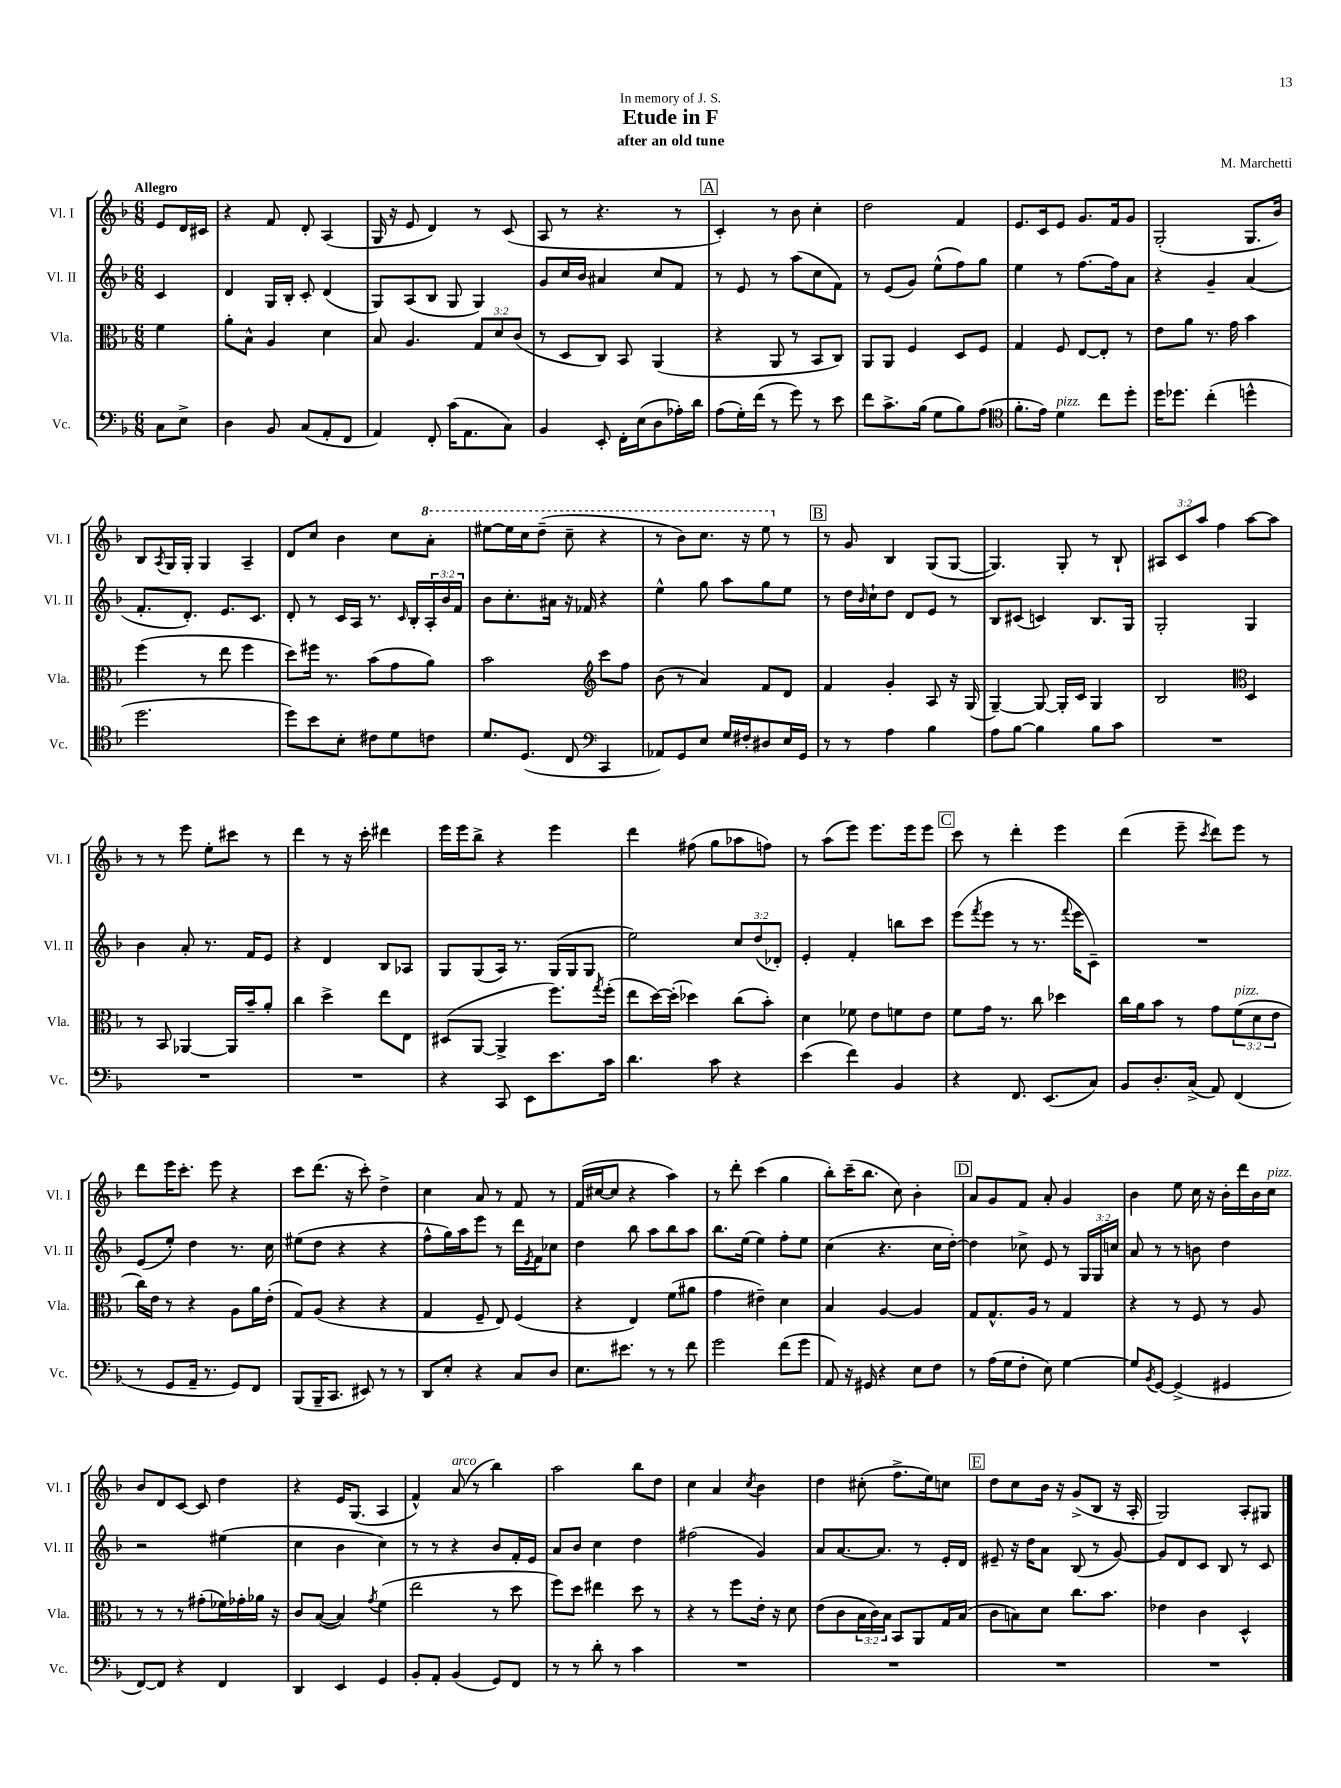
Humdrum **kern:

**kern	**kern	**kern	**kern
*part4	*part3	*part2	*part1
*staff4	*staff3	*staff2	*staff1
*I"Vc.	*I"Vla.	*I"Vl. II	*I"Vl. I
*I'Vc.	*I'Vla.	*I'Vl. II	*I'Vl. I
*clefF4	*clefC3	*clefG2	*clefG2
*k[b-]	*k[b-]	*k[b-]	*k[b-]
*M6/8	*M6/8	*M6/8	*M6/8
=	=	=	=
!	!	!	!LO:TX:a:B:t=Allegro
8C\L	4f\	4c/	8e/L
8E^\J	.	.	16d/L
.	.	.	16c#X/JJ
=1	=1	=1	=1
4D\	8a'\L	4d/	4r
.	8B-^^\J	.	.
8BB-/	4A/	16G/LL	8f/
.	.	16B-'/JJ	.
(8C/L	.	8c'/	8d'/
8AA'/	4d\	(4d/	(4A/
8FF/J	.	.	.
=2	=2	=2	=2
4AA/)	8B-/	8G/L)	16G/
.	.	.	16r
.	4.A/	(8A/	8e/
8FF'/	.	8B-/J	4d/)
(16c\KL	.	8G/	.
8.AA\	.	.	.
.	12G/L	4G/)	8r
.	12d/	.	.
8C\J)	.	.	(8c/
.	(12c/J	.	.
=3	=3	=3	=3
4BB-/	8r	8g/L	8A/
.	8D/L	16cc/L	8r
.	.	16b-/JJ	.
8EE'/	8C/J)	4a#X/	4.r
16FF'\LL	8BB-/	.	.
(16E\J	.	.	.
8D\	(4AA/	8cc/L	.
16A-X'\L)	.	8f/J	8r
16d\JJ	.	.	.
!!LO:REH:place=s1:t=A
=4	=4	=4	=4
(8A\L	4r	8r	4c'/)
16G'\L)	.	8e/	.
(16f\JJ	.	.	.
8r	8AA/	8r	8r
8g\)	8r	(8aa\L	8b-\
8r	8BB-/L	8cc\	4cc'\
8e\	8C/J)	8f\J)	.
=5	=5	=5	=5
8f\L	8AA/L	8r	2dd\
8.c^\	8AA/J	(8e/L	.
.	4F/	8g/J)	.
(16B-\Jk	.	.	.
8G\L	.	(8ee^^\L	.
8B-\)	8D/L	8ff\)	4f/
(8A\J	8F/J	8gg\J	.
=6	=6	=6	=6
*clefC4	*	*	*
8.f'\L	4G/	4ee\	8.e/L
16e\Jk)	.	.	16c/k
!LO:TX:a:i:t=pizz.	!	!	!
4d\	8F/	8r	8e/J
.	[8E/L	[8.ff\L	8.g/L
8cc\L	8E'/J]	.	.
.	.	16ff\k]	16f/k
8dd'\J	8r	8a\J	8g/J
=7	=7	=7	=7
16dd\KL	8e\L	4r	(2G'/
8.dd-X\J	.	.	.
.	8a\J	.	.
(4cc'\	8.r	4g~/	.
.	16g\	.	.
4ddn^^\	4b-\	(4a/	8.G/L
.	.	.	16b-/Jk)
!!LO:LB:g=z
=8	=8	=8	=8
2.dd\	(4ff\	8.f'/L	8B-/L
.	.	.	8qA/
.	.	.	16G/L
.	.	8.d'/J)	16G'/JJ
.	8r	.	4G/
.	8ee\	8.e/L	.
.	4ff\	.	4A~/
.	.	8.c/J	.
=9	=9	=9	=9
8dd\L)	8dd\L)	8d'/	8d/L
8b-\	16ff#X\Jk	8r	8cc/J
.	8.r	.	.
8B-'\J	.	16c/LL	4b-\
.	.	16A/JJ	.
8c#X\L	(8b-\L	8.r	.
8d\	8g\	.	8cc\L
.	.	16qqc/	.
.	.	16B-'/LL	.
*	*	*	*8va
8cn\J	8a\J)	24A'/	8aa'\J
.	.	24b-/	.
.	.	24f/JJ	.
=10	=10	=10	=10
8.d/L	2b-\	8b-\L	[8eee#X\L
.	.	8.cc'\	16eee#\L]
(8.D/J	.	.	16ccc\J
.	.	.	(8ddd~\J
.	.	16a#X\Jk	.
8C/	.	16r	8ccc~\
.	.	16f-X/	.
*clefF4	*clefG2	*	*
4CC/	8ccc\L	4r	4r
.	8ff\J	.	.
=11	=11	=11	=11
8AA-X/L)	(8b-\	4ee^^\	8r
8GG/	8r	.	8bb-\L)
8E/J	4a/)	8gg\	8.ccc\J
16G/LL	.	8aa\L	.
16F#X'/J	.	.	16r
8D#X/	8f/L	8gg\	8eee\
*	*	*	*X8va
16E/L	8d/J	8ee\J	8r
16GG/JJ	.	.	.
!!LO:REH:place=s1:t=B
=12	=12	=12	=12
8r	4f/	8r	8r
8r	.	16dd\LL	8g/
.	.	16qqb-/	.
.	.	16cc`\J	.
4A\	4g'/	8dd\J	4B-/
.	.	8d/L	.
4B-\	8A/	8e/J	(8G/L
.	16r	8r	[8G/J
.	(16G/	.	.
=13	=13	=13	=13
8A\L	[4G~/)	8B-/L	4.G/])
[8B-\J	.	(8c#X/J	.
4B-\]	8G/_	4cn/)	.
.	16G'/LL]	.	8G'/
.	16c/JJ	.	.
8B-\L	4G/	8.B-/L	8r
8c\J	.	.	8B-`/
.	.	16G/Jk	.
=14	=14	=14	=14
2.r	2B-/	2G'/	12A#X/L
.	.	.	12c/
.	.	.	12aa/J
.	.	.	4ff\
*	*clefC3	*	*
.	4D/	4G/	[8aa\L
.	.	.	8aa\J]
!!LO:LB:g=z
=15	=15	=15	=15
2.r	8r	4b-\	8r
.	8BB-/	.	8r
.	[4AA-X/	8a'/	8eee\
.	.	8.r	8ee'\L
.	16AA-/LL]	.	8ccc#X\J
.	16b-~/J	16f/KL	.
.	8a'/J	8e/J	8r
=16	=16	=16	=16
2.r	4cc\	4r	4ddd\
.	4dd^\	4d/	8r
.	.	.	16r
.	.	.	16ccc'\
.	8ee\L	8B-/L	4ddd#X\
.	8E\J	8A-X/J	.
=17	=17	=17	=17
4r	(8D#X/L	8G/L	16eee\LL
.	.	.	16eee\J
.	[8AA/J	(8G/	8bb-^\J
8CC/	4AA^/]	16A/Jk)	4r
.	.	8.r	.
8EE\L	.	.	.
8.e\	8.ff\L)	(16G/LL	4eee\
.	.	16G/J	.
.	.	8G/J	.
.	8qgg/	.	.
16c\Jk	(16ff'\Jk	.	.
=18	=18	=18	=18
4.d\	8ee\L	2ee\)	4ddd\
.	[16dd\L)	.	.
.	(16dd'\JJ]	.	.
.	4dd-X\)	.	(8ff#X\
8c\	.	.	8gg\L
4r	(8cc\L	12cc/L	8aa-X\
.	.	(12dd/	.
.	8b-'\J)	.	8ffn\J)
.	.	12d-X'/J)	.
=19	=19	=19	=19
(4e\	4d\	4e'/	8r
.	.	.	(8aa\L
4f\)	8f-X\	4f'/	8eee\J)
.	8e\L	.	8.eee\L
4BB-/	8fn\	8bbn\L	.
.	.	.	16eee\k
.	8e\J	8ccc\J	8eee\J
!!LO:REH:place=s1:t=C
=20	=20	=20	=20
4r	8f\L	(8eee\L	8ccc\
.	.	8qfff/	.
.	16g\Jk	8eee\J	8r
.	8.r	.	.
8.FF/	.	8r	4ddd'\
.	8cc\	8.r	.
(8.EE/L	.	.	.
.	4dd-X\	.	4eee\
.	.	8qqfff/	.
.	.	16eee\KL	.
8C/J)	.	8c~\J)	.
=21	=21	=21	=21
8BB-/L	16cc\LL	2.r	(4ddd\
.	16a\J	.	.
8.D'/	8b-\J	.	.
.	8r	.	8eee~\
(16C^/Jk	.	.	.
.	.	.	8qccc/
8AA/)	8g\L	.	8ddd\L)
!	!LO:TX:a:i:t=pizz.	!	!
(4FF/	(12f\	.	8eee\J
.	12d\	.	.
.	.	.	8r
.	12e\J	.	.
!!LO:LB:g=z
=22	=22	=22	=22
8r	16cc\LL)	(8e/L	8ddd\L
.	16e\JJ	.	.
8GG/L	8r	8ee'/J)	16eee\K
.	.	.	8.ccc'\J
16AA~/Jk	4r	4dd\	.
8.r	.	.	.
.	.	.	8eee\
8GG/L)	8A\L	8.r	4r
8FF/J	16a\L	.	.
.	(16e'\JJ	16cc\	.
=23	=23	=23	=23
(8BBB-/L	8G/L)	(8ee#X\L	8ccc\L
16BBB-~/K	(8A/J	8dd\J	(8.ddd\J
8.CC/J	.	.	.
.	4r	4r	.
.	.	.	16r
8EE#X/)	.	.	8ccc'\)
8r	4r	4r	4dd^\
8r	.	.	.
=24	=24	=24	=24
8DD/L	4G/	8ff^^\L	4cc\
8E'/J	.	16gg\L)	.
.	.	16aa\J	.
4r	8F~/	8eee\J	8a/
.	8E/)	8r	8r
8C/L	(4F/	16ddd\LL	8f/
.	.	8qe/	.
.	.	16f\J	.
8D/J	.	8cc-X\J	8r
=25	=25	=25	=25
8.E\L	4r	4dd\	(16f/LL
.	.	.	[16cc#X/J
.	.	.	8cc#/J]
8.e#X\J	.	.	.
.	4E/)	8bb-\	4r
8r	.	8aa\L	.
8r	(8f\L	8bb-\	4aa\)
8f\	8a#X\J	8aa\J	.
=26	=26	=26	=26
2g\	4g\	8.bb-\L	8r
.	.	.	8ddd'\
.	.	(16ee\Jk	.
.	4e#X~\)	4ee\)	(4ccc\
(8f\L	4d\	8ff'\L	4gg\
8g\J	.	8ee\J	.
=27	=27	=27	=27
8AA/)	4B-/	(4cc\	8bb-'\L)
16r	.	.	(16ccc~\K
16GG#X/	.	.	8.bb-\J
4r	[4A/	4.r	.
.	.	.	8cc\)
8E\L	4A/]	.	4b-'\
8F\J	.	16cc\LL	.
.	.	[16dd'\JJ)	.
!!LO:REH:place=s1:t=D
=28	=28	=28	=28
8r	8G/L	4dd\]	8a/L
(16A\LL	8.G^^/	.	8g/
16G\J	.	.	.
8F'\J	.	8cc-X^\	8f/J
.	16A/Jk	.	.
8E\)	8r	8e/	8a'/
[4G\	4G/	8r	4g/
.	.	24G/LL	.
.	.	24G/	.
.	.	24ccn/JJ	.
=29	=29	=29	=29
8G/L]	4r	8a/	4b-\
8qBB-/	.	.	.
[8GG/J	.	8r	.
(4GG^/]	8r	8r	8ee\
.	8F/	8bn\	16cc\
.	.	.	16r
4GG#X/	8r	4dd\	16b-'\LL
.	.	.	16ddd\
.	8A/	.	16b-\
!	!	!	!LO:TX:a:i:t=pizz.
.	.	.	16cc\JJ
!!LO:LB:g=z
=30	=30	=30	=30
[8FF/L)	8r	2r	8b-/L
8FF/J]	8r	.	8d/
4r	8r	.	[8c/J
.	(8g#X'\L	.	8c/]
4FF/	16f-X\L)	(4ee#X\	4dd\
.	16g-X'\	.	.
.	16a-X\JJ	.	.
.	16r	.	.
=31	=31	=31	=31
4DD/	8c/L	4cc\	4r
.	([8B-/J	.	.
4EE/	4B-/])	4b-\	16e/KL
.	.	.	(8.G/J
.	8qg/	.	.
4GG/	(4f\	4cc\)	4A/
=32	=32	=32	=32
8BB-'/L	2ee\	8r	4f^^/)
8AA'/J	.	8r	.
!	!	!	!LO:TX:a:i:t=arco
(4BB-/	.	4r	(8a/
.	.	.	8r
8GG/L)	8r	8b-/L	4bb-\)
8FF/J	8dd\	16f'/L	.
.	.	16e/JJ	.
=33	=33	=33	=33
8r	8ff\L)	8a/L	2aa\
8r	8dd\J	8b-/J	.
8d'\	4ee#X\	4cc\	.
8r	.	.	.
4c\	8dd\	4dd\	8bb-\L
.	8r	.	8dd\J
=34	=34	=34	=34
2.r	4r	(2ff#X\	4cc\
.	8r	.	4a/
.	8ff\L	.	.
.	.	.	8qcc/
.	16e'\Jk	4g/)	4b-\
.	16r	.	.
.	8d\	.	.
=35	=35	=35	=35
2.r	(8e\L	8a/L	4dd\
.	8c\	[8.a/	.
.	24B-\L	.	(8cc#X'\
.	24c\)	.	.
.	.	8.a/J]	.
.	24B-\JJ	.	.
.	8BB-/L	.	8.ff^\L
.	8AA/	8r	.
.	.	.	16ee\k)
.	16G/L	16e'/LL	8ccn\J
.	(16B-/JJ	16d/JJ	.
!!LO:REH:place=s1:t=E
=36	=36	=36	=36
2.r	8c\L	8e#X~/	8dd\L
.	8Bn\)	16r	8cc\
.	.	16dd\KL	.
.	8d\J	8a\J	16b-\Jk
.	.	.	16r
.	8.cc\L	(8B-/	(8g^/L
.	.	8r	8B-/J
.	8.b-\J	.	.
.	.	[8g/)	16r
.	.	.	16A'/
=37	=37	=37	=37
2.r	4e-X\	8g/L]	2G/)
.	.	8d/	.
.	4c\	8c/J	.
.	.	8B-/	.
.	4D^^/	8r	8A'/L
.	.	8c/	8G#X/J
==	==	==	==
*-	*-	*-	*-
